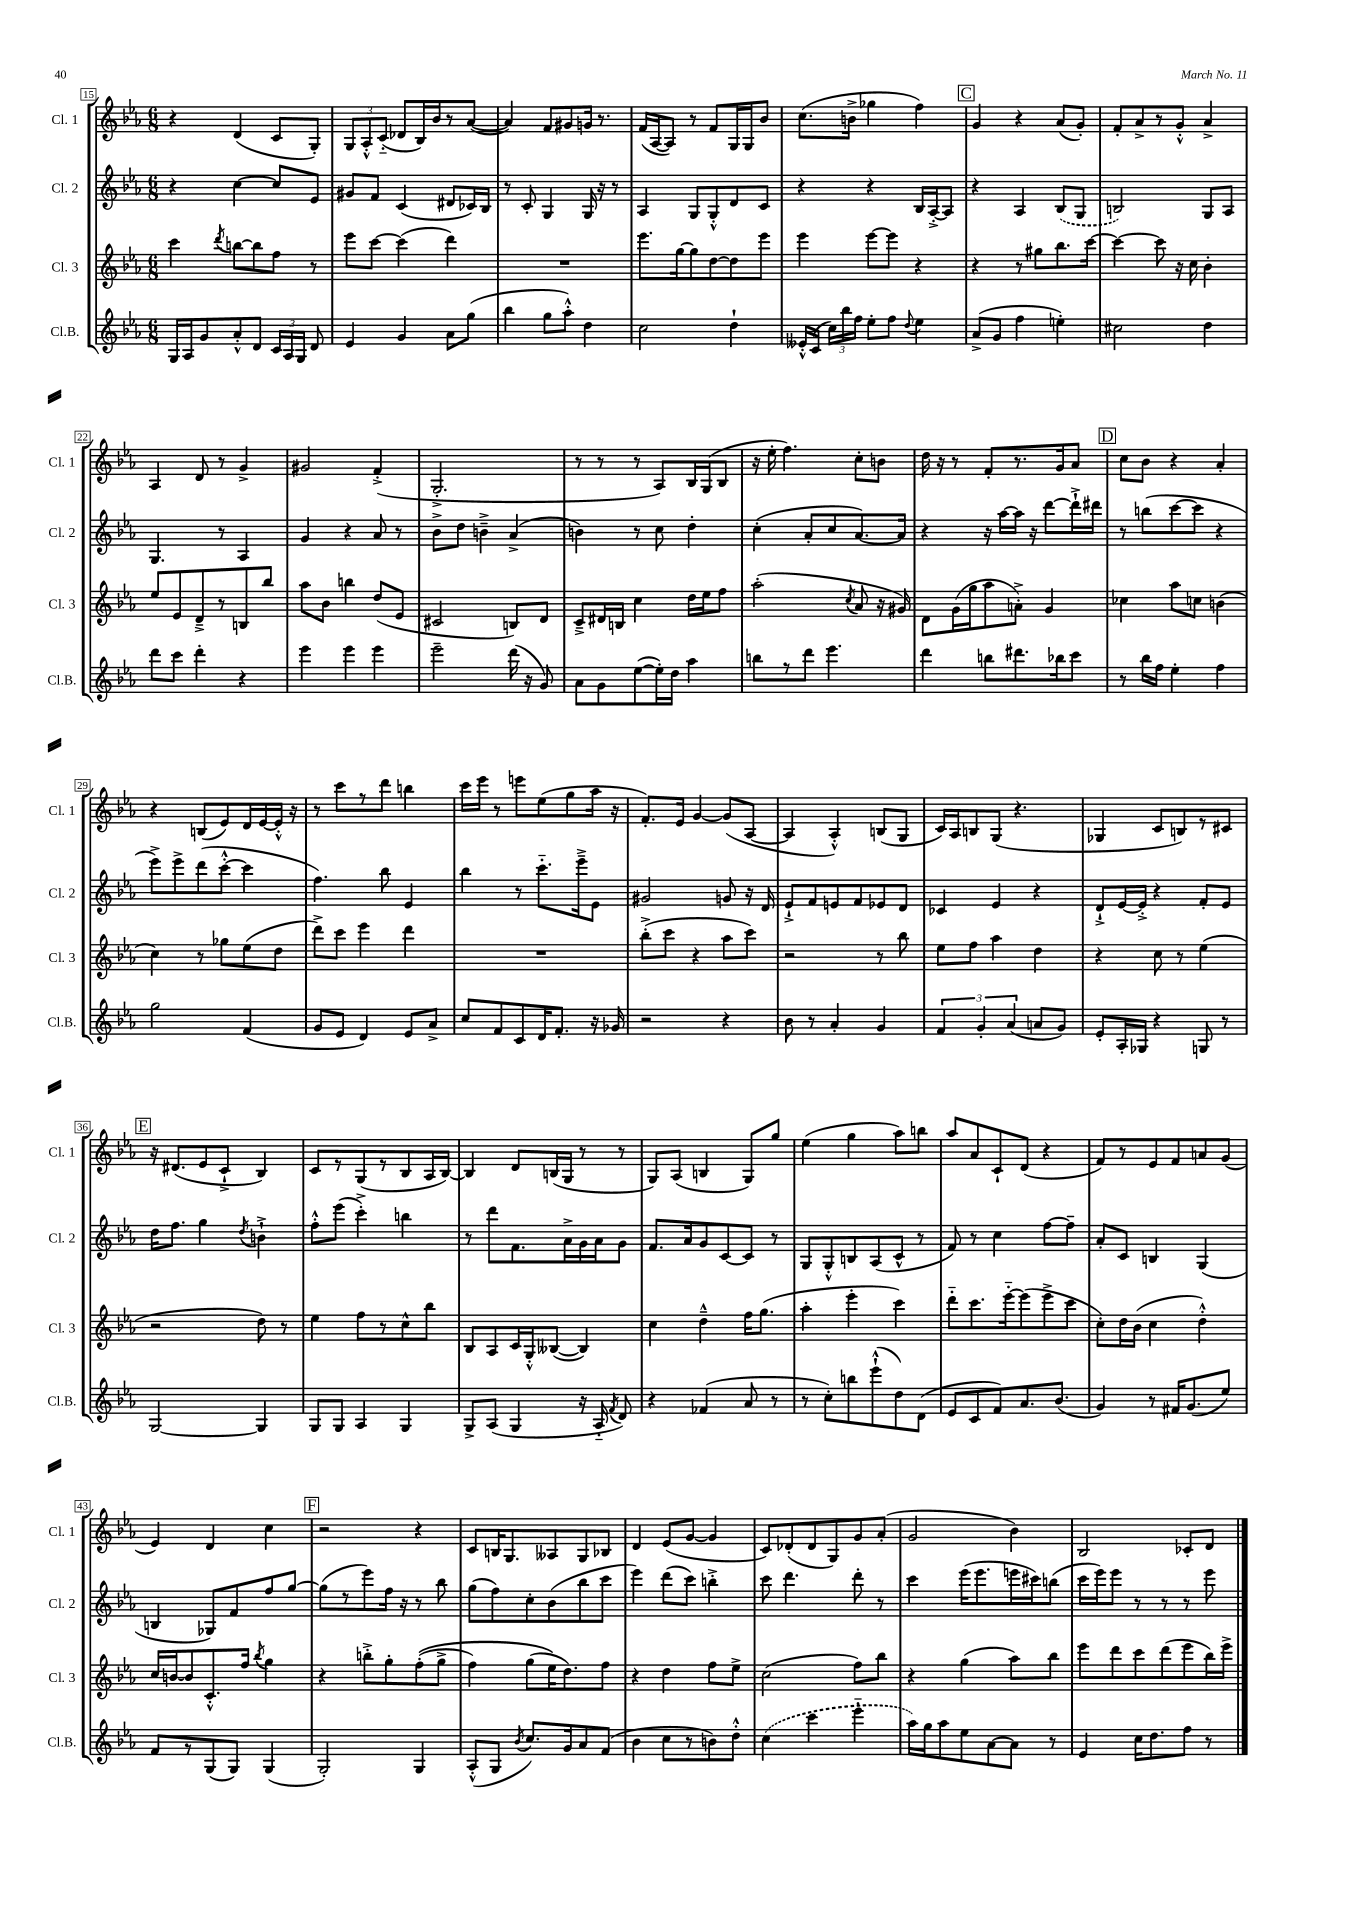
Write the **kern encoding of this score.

**kern	**kern	**kern	**kern
*staff4	*staff3	*staff2	*staff1
*clefG2	*clefG2	*clefG2	*clefG2
*k[b-e-a-]	*k[b-e-a-]	*k[b-e-a-]	*k[b-e-a-]
*M6/8	*M6/8	*M6/8	*M6/8
16G/LL	4ccc\	4r	4r
16A-/J	.	.	.
8g/	.	.	.
.	8qddd/	.	.
8a-'^^/	[8bb\L	[4cc\	(4d/
8d/J	8bb\]	.	.
24c/LL	8ff\J	8cc/]L	8c/L
24A-/	.	.	.
24G/JJ	.	.	.
8d/	8r	8e-/J	8G'/J)
=	=	=	=
4e-/	8eee-\L	8g#/L	12G/L
.	.	.	12A-'^^/
.	[8ccc\J	8f/J	.
.	.	.	(12c'~/J
4g/	(4ccc\]	(4c/	8d-/L
.	.	.	16B-/L)
.	.	.	16b-/J
8a-\L	4ddd\)	8d#/L	8r
(8gg\J	.	16c-/L)	([8a-/J
.	.	16B-/JJ	.
=	=	=	=
4bb-\	2.r	8r	4a-/])
.	.	8c'/	.
8gg\L	.	4G/	8f/L
8aa-'^^\J)	.	.	8g#/
4dd\	.	16G/	16g/Jk
.	.	16r	8.r
.	.	8r	.
=	=	=	=
2cc\	8.eee-\L	4A-/	(16f/LL
.	.	.	[16A-/J
.	.	.	8A-/]J)
.	[16gg\k	.	.
.	8gg\]	8G/L	8r
.	[8dd\	8G'^^/	8f/L
4dd`\	8dd\]	8d/	16G/L
.	.	.	16G/J
.	8eee-\J	8c/J	8b-/J
=	=	=	=
16e--'^^/LL	4eee-\	4r	(8.cc\L
(16c/JJ	.	.	.
24cc\LL)	.	.	.
24bb-\	.	.	.
.	.	.	16b^\Jk
24ff\JJ	.	.	.
8ee-'\L	[8eee-\L	4r	4gg-\
8ff\J	8eee-\]J	.	.
8qqdd/	.	.	.
4ee-\	4r	16B-/LL	4ff\)
.	.	[16A-'^/J	.
.	.	8A-/]J	.
=	=	=	=
(8a-^/L	4r	4r	4g/
8g/J	.	.	.
4ff\	8r	4A-/	4r
.	8gg#\L	.	.
4ee'\)	8.bb-\	(8B-/L	(8a-/L
.	.	8G/J	8g'/J)
.	[16ccc\Jk	.	.
=	=	=	=
2cc#\	4ccc\_	2B/)	8f'/L
.	.	.	8a-^/
.	8ccc\]	.	8r
.	16r	.	8g'^^/J
.	16cc\	.	.
4dd\	4b-'\	8G/L	4a-^/
.	.	8A-/J	.
=	=	=	=
8ddd\L	8ee-/L	4.G/	4A-/
8ccc\J	8e-/	.	.
4ddd'\	8d~^/	.	8d/
.	8r	8r	8r
4r	8B/	4A-/	4g^/
.	8bb-/J	.	.
=	=	=	=
4eee-\	8aa-\L	4g/	2g#/
.	8b-\J	.	.
4eee-\	4bb\	4r	.
4eee-\	(8dd/L	8a-/	(4f'^/
.	8e-/J	8r	.
=	=	=	=
2eee-~\	2c#/	8b-^\L	2.G'^/
.	.	8dd\J	.
.	.	4b~^\	.
(16ddd\	8B/L)	(4a-^/	.
16r	.	.	.
8g/)	8d/J	.	.
=	=	=	=
8a-\L	8c~^/L	4b\)	8r
8g\	16d#/L	.	8r
.	16B/JJ	.	.
([8ee-\	4cc\	8r	8r
16ee-'\]L)	.	8cc\	8A-/L)
16dd\JJ	.	.	.
4aa-\	16dd\LL	4dd'\	16B-/L
.	16ee-\J	.	(16G/J
.	8ff\J	.	8B-/J
=	=	=	=
8bb\L	(2aa-'\	(4cc'\	16r
.	.	.	16ee-'\
8r	.	.	4.ff\)
8ddd\J	.	8a-'/L	.
4.eee-\	.	8cc/	.
.	8qcc/	.	.
.	8a-/	[8.a-/)	8cc'\L
.	16r	.	8b\J
.	16g#/)	16a-/]Jk	.
=	=	=	=
4ddd\	8d\L	4r	16dd\
.	.	.	16r
.	(16g\L	.	8r
.	16gg\J	.	.
8bb\L	8aa-\	16r	8f'/L
.	.	[16aa-\LL	.
8.ddd#\	8a'^\J)	16aa-\]JJ	8.r
.	.	16r	.
.	4g/	[8ddd\L	.
16bb-\k	.	.	16g/k
8ccc\J	.	16ddd`^\]L	8a-/J
.	.	16ddd#\JJ	.
=	=	=	=
8r	4cc-\	8r	8cc\L
16bb-\LL	.	(8bb\L	8b-\J
16ff\JJ	.	.	.
4ee-'\	8aa-\L	[8ccc\	4r
.	8cc\J	8ccc\]J	.
4ff\	(4b\	4r	4a-'/
=	=	=	=
2gg\	4cc\)	8eee-^\L)	4r
.	.	8eee-^\	.
.	8r	(8ddd\	(8B/L
.	8gg-\L	[8ccc'^^\J	8e-/)
(4f/	(8ee-\	4ccc\]	16d/L
.	.	.	[16e-/
.	8dd\J	.	16e-'^^/]JJ
.	.	.	16r
=	=	=	=
8g/L	8ddd^\L)	4.ff\)	8r
8e-/J	8ccc\J	.	8ccc\L
4d/)	4eee-\	.	8r
.	.	8bb-\	8ddd\J
8e-/L	4ddd\	4e-/	4bb\
8a-^/J	.	.	.
=	=	=	=
8cc/L	2.r	4bb-\	16ccc\LL
.	.	.	16eee-\JJ
8f/	.	.	8r
8c/	.	8r	8eee\L
16d/K	.	8.ccc'~\L	(8ee-\
8.f'/J	.	.	.
.	.	.	8gg\
.	.	16eee-~^\k	.
16r	.	8e-\J	16aa-\Jk
16g-/	.	.	16r
=	=	=	=
2r	(8bb-'^\L	2g#/	8.f'/L)
.	8ccc\J	.	.
.	.	.	16e-/Jk
.	4r	.	[4g/
4r	8aa-\L	8g/	(8g/]L
.	8ccc\J)	16r	[8A-/J
.	.	16d/	.
=	=	=	=
8b-\	2r	8e-`^/L	4A-/]
8r	.	8f/	.
4a-'/	.	8e/	4A-'^^/)
.	.	8f/	.
4g/	8r	8e-/	(8B/L
.	8bb-\	8d/J	8G/J
=	=	=	=
6f/	8ee-\L	4c-/	16c/LL)
.	.	.	16A-/J
.	8ff\J	.	8B/
6g'/	.	.	.
.	4aa-\	4e-/	(8G/J
(6a-/	.	.	.
.	.	.	4.r
8a/L	4dd\	4r	.
8g/J)	.	.	.
=	=	=	=
8e-'/L	4r	8d`^/L	4G-/
16A-'/L	.	[16e-/L	.
16G-/JJ	.	16e-'^/]JJ	.
4r	8cc\	4r	8c/L
.	8r	.	8B/)
8G/	(4ee-\	8f'/L	8r
8r	.	8e-/J	8c#/J
=	=	=	=
[2G/	2r	16dd\LK	16r
.	.	8.ff\J	(8.d#/L
.	.	4gg\	8e-/
.	.	.	8c`^/J
.	.	8qdd/	.
4G/]	8dd\)	4b`^\	4B-/)
.	8r	.	.
=	=	=	=
8G/L	4ee-\	8ff'^^\L	8c/L
8G/J	.	(8eee-\J	8r
4A-/	8ff\L	4ccc'^\)	(8G/
.	8r	.	8r
4G/	8cc^^\	4bb\	8B-/
.	8bb-\J	.	16A-/L
.	.	.	[16B-/JJ)
=	=	=	=
8G^/L	8B-/L	8r	4B-/]
(8A-/J	8A-/	8ddd\L	.
4G/	16c/L	8.f\	8d/L
.	16G'^^/J	.	.
.	([8B--/J	.	(16B/L
.	.	16a-^\L	16G/JJ
16r	4B--/])	16g\	8r
16A-'~/	.	16a-\J	.
8qf/	.	.	.
8d/)	.	8g\J	8r
=	=	=	=
4r	4cc\	8.f/L	8G/L)
.	.	.	(8A-/J
.	.	16a-/k	.
(4f-/	4dd~^^\	8g/	4B/
.	.	[8c/	.
8a-/	16ff\LK	8c/]J	8G/L)
.	(8.gg\J	.	.
8r	.	8r	8gg/J
=	=	=	=
8r	4aa-'\	8G/L	(4ee-\
8cc'\L)	.	8G'^^/	.
8bb\	4eee-'\	8B/	4gg\
(8eee-`^^\	.	(8A-/	.
8dd\)	4ccc\)	8c^^/J	8aa-\L)
(8d\J	.	8r	8bb\J
=	=	=	=
8e-/L	8ddd'~\L	8f/)	8aa-/L
8c/	8.ccc\	8r	8a-/
8f/)	.	4cc\	8c`/
.	[16eee-'~\k	.	.
8.a-/	(8eee-\]	.	(8d/J
.	8eee-^\	[8ff\L	4r
(8.b-/J	.	.	.
.	8ccc\J	8ff~\]J	.
=	=	=	=
4g/)	8cc'\L)	8a-'/L	8f/L)
.	16dd\L	8c/J	8r
.	(16b-\JJ	.	.
8r	4cc\	4B/	8e-/
16f#/LK	.	.	8f/
(8.g/	.	.	.
.	4dd'^^\)	(4G/	8a/
8ee-/J)	.	.	(8g/J
=	=	=	=
8f/L	16cc/LL	4B/	4e-/)
.	[16b/J	.	.
8r	8b/]	.	.
(8G/	8.c'^^/	8G-/L)	4d/
8G/J)	.	8f/	.
.	16ff/Jk	.	.
.	8qbb-/	.	.
(4G/	4gg\	8ff/	4cc\
.	.	[8gg/J	.
=	=	=	=
2G'/)	4r	(8gg\]L	2r
.	.	8r	.
.	8bb'^\L	8eee-\)	.
.	8gg'\	16ff\Jk	.
.	.	16r	.
4G/	&((8ff'\	8r	4r
.	8gg^\J	8bb-\	.
=	=	=	=
(8A-'^^/L	4ff\)	(8gg\L	8c/L
8G/J	.	8ff\)	16B/K
.	.	.	8.G/
8qb-/	.	.	.
8.cc/L)	(8gg\L	8cc'\	.
.	16ee-\K&)	(8b-\	8A--/
16g/k	8.dd\)	.	.
8a-/	.	8bb-\	8G/
(8f/J	8ff\J	8ccc\J	8B-/J
=	=	=	=
4b-\	4r	4eee-\)	4d/
8cc\L	4dd\	(8ddd\L	(8e-/L
8r	.	8ccc\J)	[8g/J
8b\)	8ff\L	4bb'^\	4g/]
8dd'^^\J	8ee-^\J	.	.
=	=	=	=
(4cc\	(2cc\	8ccc\	8c/L)
.	.	4.ddd\	(8d-'/
4ccc\	.	.	8d-/
.	.	.	8G/)
4eee-'~\	8ff\L)	8ddd'\	8g/
.	8bb-\J	8r	(8a-'/J
=	=	=	=
16aa-\LL)	4r	4ccc\	2g/
16gg\J	.	.	.
8aa-\	.	.	.
8ee-\	(4gg\	(16eee-\LK	.
.	.	8.eee-\	.
[8a-\	.	.	.
8a-\]J	8aa-\L)	16eee\L	4b-\)
.	.	16ccc#\J)	.
8r	8bb-\J	(8bb\J	.
=	=	=	=
4e-/	8eee-\L	16ccc\LL	2B-/
.	.	16eee-\J)	.
.	8ddd\	8eee-\J	.
16cc\LK	8ccc\	8r	.
8.dd\	.	.	.
.	(8ddd\	8r	.
8ff\J	8eee-\	8r	8c-'/L
8r	16bb-\L)	8eee-\	8d/J
.	16eee-^\JJ	.	.
==	==	==	==
*-	*-	*-	*-
